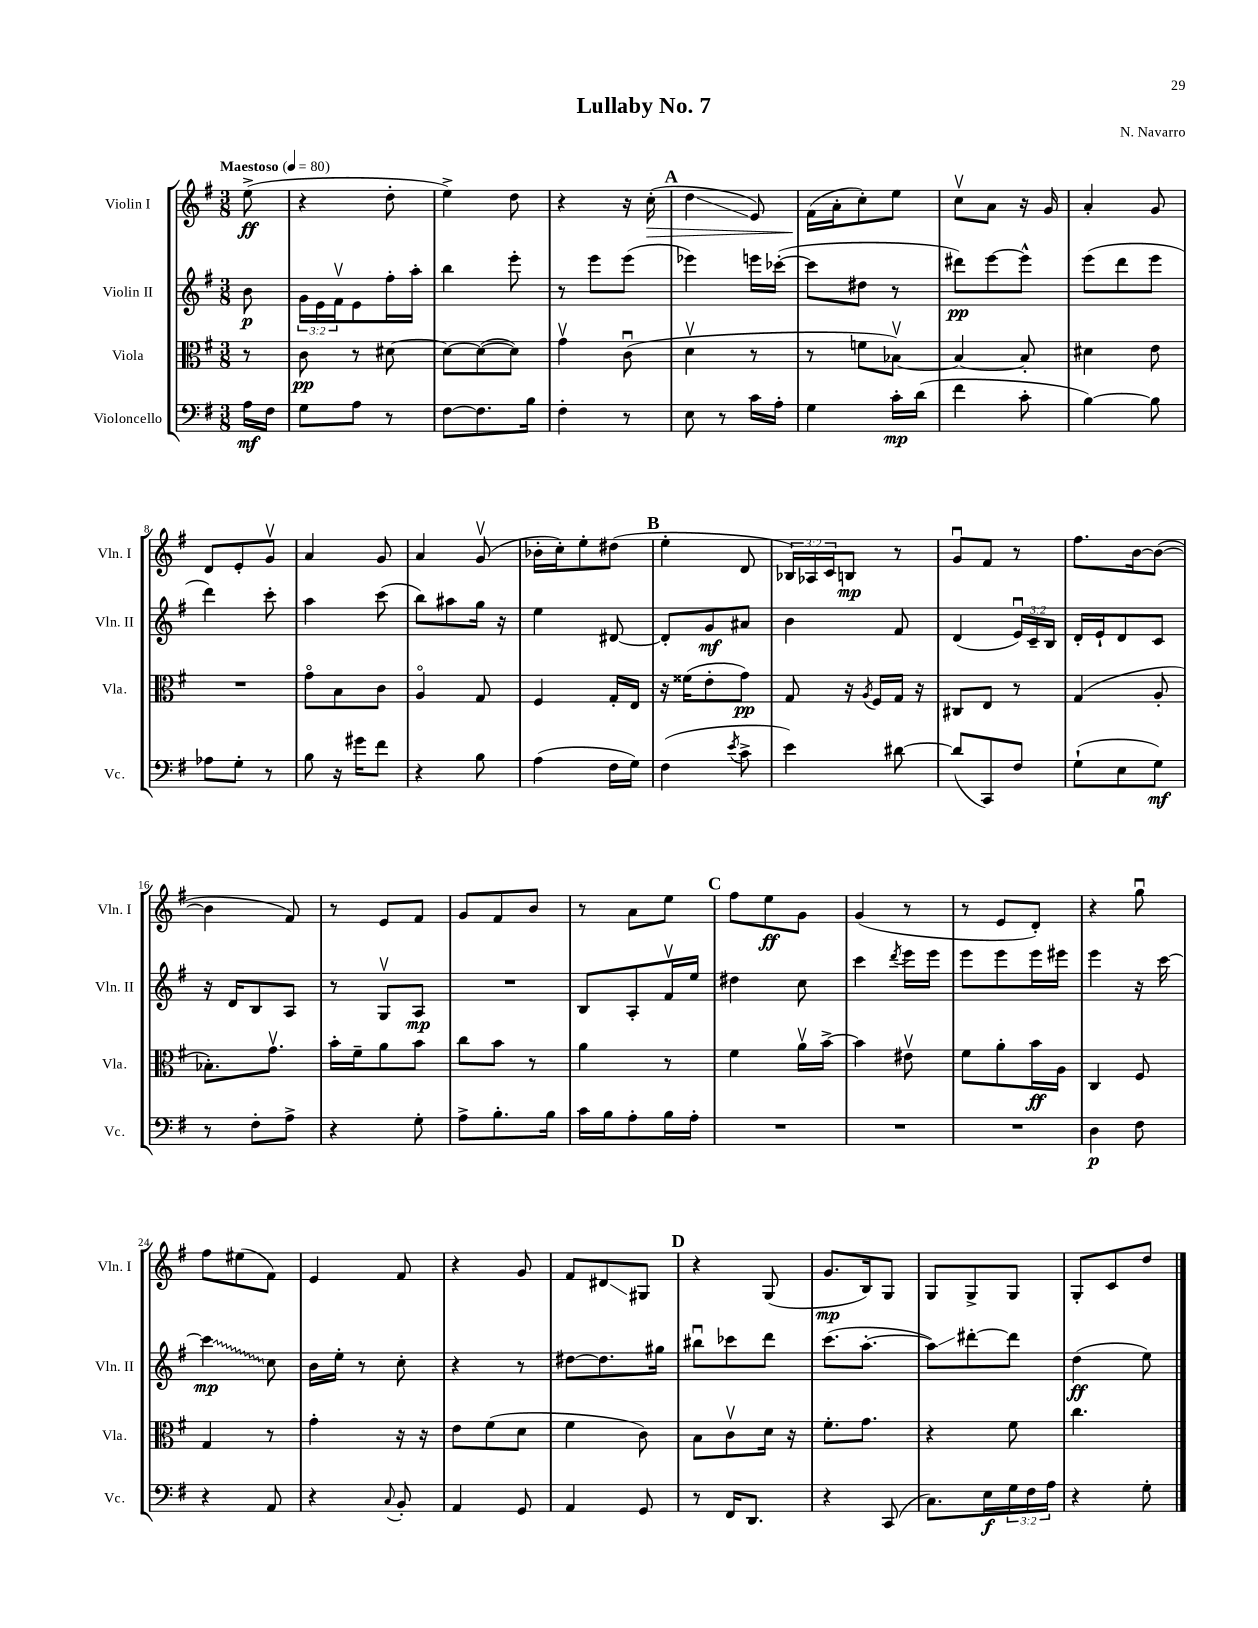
\header { title = "Lullaby No. 7" composer = "N. Navarro" }
<<
\new StaffGroup <<
\new Staff = "s0" \with { instrumentName = "Violin I" shortInstrumentName = "Vln. I" } {
    \clef treble \key g \major \numericTimeSignature \time 3/8 \override Staff.TupletNumber.text = #tuplet-number::calc-fraction-text \partial 8 \tempo "Maestoso" 4 = 80
    e''8->\ff( |
    r4 d''8-. |
    e''4->) d''8 |
    r4 r16 c''16-.\>( |
    \mark \markup { \bold "A" } d''4\glissando e'8) |
    fis'16\!( a'16-. c''8-.) e''8 |
    c''8\upbow a'8 r16 g'16 |
    a'4-. g'8 |
    d'8 e'8-. g'8\upbow |
    a'4 g'8 |
    a'4 g'8\upbow( |
    bes'16-. c''16-.) e''8-. dis''8( |
    \mark \markup { \bold "B" } e''4-. d'8 |
    \tuplet 3/2 { bes16) aes16 c'16 } b8\mp r8 |
    g'8\downbow fis'8 r8 |
    fis''8. b'16~ b'8~( |
    b'4 fis'8) |
    r8 e'8 fis'8 |
    g'8 fis'8 b'8 |
    r8 a'8 e''8 |
    \mark \markup { \bold "C" } fis''8 e''8\ff g'8 |
    g'4( r8 |
    r8 e'8 d'8-.) |
    r4 g''8\downbow |
    fis''8 eis''8( fis'8) |
    e'4 fis'8 |
    r4 g'8 |
    fis'8 dis'8\glissando gis8 |
    \mark \markup { \bold "D" } r4 g8( |
    g'8.\mp b16) g8 |
    g8 g8-> g8 |
    g8-. c'8 d''8 \bar "|." |
}
\new Staff = "s1" \with { instrumentName = "Violin II" shortInstrumentName = "Vln. II" } {
    \clef treble \key g \major \numericTimeSignature \time 3/8 \override Staff.TupletNumber.text = #tuplet-number::calc-fraction-text \partial 8
    b'8\p |
    \tuplet 3/2 { g'16 e'16 fis'16\upbow } e'8 fis''16-. a''16-. |
    b''4 e'''8-. |
    r8 e'''8 e'''8( |
    \mark \markup { \bold "A" } ees'''4) e'''16 ces'''16~-.( |
    ces'''8 dis''8 r8 |
    dis'''8\pp) e'''8~ e'''8-^ |
    e'''8( d'''8 e'''8 |
    d'''4) c'''8-. |
    a''4 c'''8( |
    b''8) ais''8 g''16 r16 |
    e''4 dis'8~ |
    \mark \markup { \bold "B" } dis'8-. g'8\mf ais'8 |
    b'4 fis'8 |
    d'4( \tuplet 3/2 { e'16\downbow) c'16-- b16 } |
    d'16-. e'16-! d'8 c'8 |
    r16 d'16 b8 a8 |
    r8 g8\upbow a8\mp |
    R4. |
    b8 a8-. fis'16\upbow e''16 |
    \mark \markup { \bold "C" } dis''4 c''8 |
    c'''4 \acciaccatura { d'''8 } e'''16 e'''16 |
    e'''8 e'''8 e'''16 eis'''16 |
    e'''4 r16 c'''16~ |
    \once \override Glissando.style = #'zigzag c'''4\glissando\mp c''8 |
    b'16 e''16-. r8 c''8-. |
    r4 r8 |
    dis''8~ dis''8. gis''16 |
    \mark \markup { \bold "D" } bis''8\downbow ces'''8 d'''8 |
    c'''8.( a''8.~-. |
    a''8\glissando) dis'''8~-. dis'''8 |
    d''4\ff( e''8) \bar "|." |
}
\new Staff = "s2" \with { instrumentName = "Viola" shortInstrumentName = "Vla." } {
    \clef alto \key g \major \numericTimeSignature \time 3/8 \partial 8
    r8 |
    c'8\pp r8 dis'8~ |
    dis'8~ dis'8~( dis'8) |
    g'4\upbow c'8\downbow( |
    \mark \markup { \bold "A" } d'4\upbow r8 |
    r8 f'8 bes8~\upbow) |
    bes4~ bes8-. |
    dis'4 e'8 |
    R4. |
    g'8\flageolet b8 c'8 |
    a4\flageolet g8 |
    fis4 g16-. e16 |
    \mark \markup { \bold "B" } r16 fisis'16( e'8-. g'8\pp) |
    g8 r16 \acciaccatura { a8 } fis16 g16 r16 |
    cis8 e8 r8 |
    g4( a8-. |
    bes8.-.) g'8.\upbow |
    b'16-. fis'16-- a'8 b'8 |
    c''8 b'8 r8 |
    a'4 r8 |
    \mark \markup { \bold "C" } fis'4 a'16\upbow b'16~-> |
    b'4 eis'8\upbow |
    fis'8 a'8-. b'16\ff a16 |
    c4 fis8 |
    g4 r8 |
    g'4-. r16 r16 |
    e'8 fis'8( d'8 |
    fis'4 c'8) |
    \mark \markup { \bold "D" } b8 c'8\upbow d'16 r16 |
    fis'8.-. g'8. |
    r4 fis'8 |
    c''4. \bar "|." |
}
\new Staff = "s3" \with { instrumentName = "Violoncello" shortInstrumentName = "Vc." } {
    \clef bass \key g \major \numericTimeSignature \time 3/8 \override Staff.TupletNumber.text = #tuplet-number::calc-fraction-text \partial 8
    a16\mf fis16 |
    g8 a8 r8 |
    fis8~ fis8. b16 |
    fis4-. r8 |
    \mark \markup { \bold "A" } e8 r8 c'16 a16-. |
    g4 c'16-.\mp d'16( |
    fis'4 c'8-. |
    b4~) b8 |
    aes8 g8-. r8 |
    b8 r16 gis'16 fis'8 |
    r4 b8 |
    a4( fis16 g16) |
    \mark \markup { \bold "B" } fis4( \acciaccatura { e'8 } c'8-> |
    e'4) dis'8~ |
    dis'8( c,8) fis8 |
    g8-!( e8 g8\mf) |
    r8 fis8-. a8-> |
    r4 g8-. |
    a8-> b8.-. b16 |
    c'16 b16 a8-. b16 a16-. |
    \mark \markup { \bold "C" } R4. |
    R4. |
    R4. |
    d4\p fis8 |
    r4 a,8 |
    r4 \appoggiatura { c8 } b,8-. |
    a,4 g,8 |
    a,4 g,8 |
    \mark \markup { \bold "D" } r8 fis,16 d,8. |
    r4 c,8( |
    c8.) e16\f \tuplet 3/2 { g16 fis16 a16 } |
    r4 g8-. \bar "|." |
}
>>
>>
